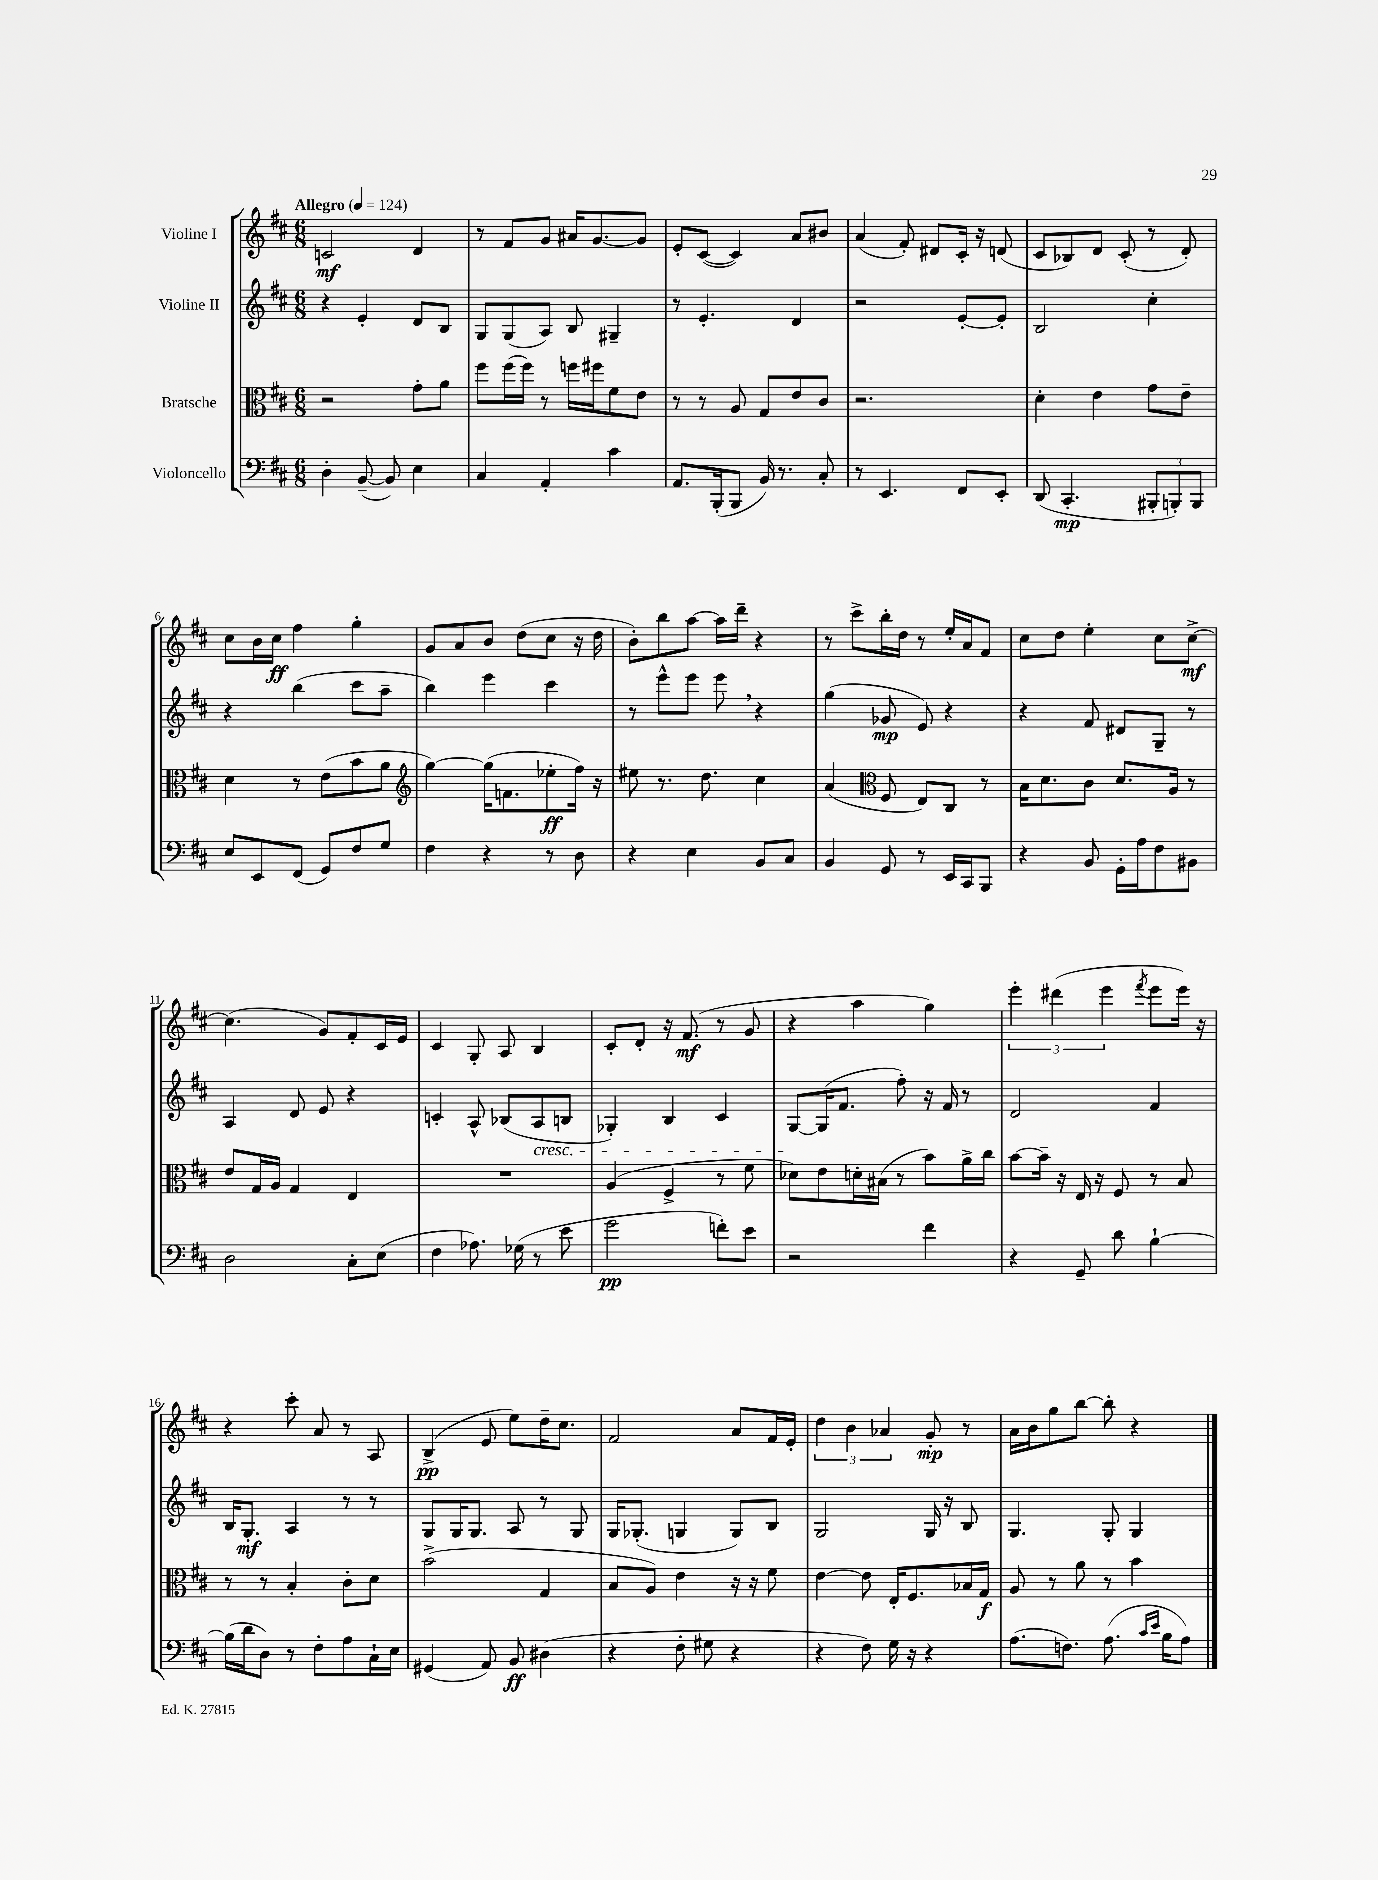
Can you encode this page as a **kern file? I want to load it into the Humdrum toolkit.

**kern	**dynam	**kern	**dynam	**kern	**dynam	**kern	**dynam
*part4	*part4	*part3	*part3	*part2	*part2	*part1	*part1
*staff4	*staff4	*staff3	*staff3	*staff2	*staff2	*staff1	*staff1
*I"Violoncello	*	*I"Bratsche	*	*I"Violine II	*	*I"Violine I	*
*clefF4	*	*clefC3	*	*clefG2	*	*clefG2	*
*k[f#c#]	*	*k[f#c#]	*	*k[f#c#]	*	*k[f#c#]	*
*M6/8	*	*M6/8	*	*M6/8	*	*M6/8	*
*MM124	*	*MM124	*	*MM124	*	*MM124	*
=1	=1	=1	=1	=1	=1	=1	=1
!	!	!	!	!	!	!LO:TX:a:B:t=Allegro	!
4D'\	.	2r	.	4r	.	2cn/	mf
([8BB~/	.	.	.	4e'/	.	.	.
8BB/])	.	.	.	.	.	.	.
4E\	.	8g'\L	.	8d/L	.	4d/	.
.	.	8a\J	.	8B/J	.	.	.
=2	=2	=2	=2	=2	=2	=2	=2
4C#/	.	8ff#\L	.	8G/L	.	8r	.
.	.	(16ff#\L	.	(8G/	.	8f#/L	.
.	.	16ff#\JJ)	.	.	.	.	.
4AA'/	.	8r	.	8A/J)	.	8g/J	.
.	.	16ffn\LL	.	8B/	.	16a#X/KL	.
.	.	16ff#X\J	.	.	.	[8.g/	.
4c#\	.	8f#\	.	4G#X~/	.	.	.
.	.	8e\J	.	.	.	8g/J]	.
=3	=3	=3	=3	=3	=3	=3	=3
8.AA/L	.	8r	.	8r	.	8e'/L	.
.	.	8r	.	4.e'/	.	([8c#/J	.
(16BBB'/k	.	.	.	.	.	.	.
8BBB/J	.	8A/	.	.	.	4c#/])	.
16BB/)	.	8G/L	.	.	.	.	.
8.r	.	.	.	.	.	.	.
.	.	8e/	.	4d/	.	8a/L	.
8C#'/	.	8c#/J	.	.	.	8b#X/J	.
=4	=4	=4	=4	=4	=4	=4	=4
8r	.	2.r	.	2r	.	(4a/	.
4.EE/	.	.	.	.	.	.	.
.	.	.	.	.	.	8f#'/)	.
.	.	.	.	.	.	8d#X/L	.
8FF#/L	.	.	.	[8e'/L	.	16c#'/Jk	.
.	.	.	.	.	.	16r	.
8EE'/J	.	.	.	8e'/J]	.	(8dn/	.
=5	=5	=5	=5	=5	=5	=5	=5
(8DD/	.	4d'\	.	2B/	.	8c#/L	.
4.CC#'/	mp	.	.	.	.	8B-X/)	.
.	.	4e\	.	.	.	8d/J	.
.	.	.	.	.	.	(8c#'/	.
12BBB#X'/L	.	8g\L	.	4cc#'\	.	8r	.
12BBBn'/)	.	.	.	.	.	.	.
.	.	8e~\J	.	.	.	8d'/)	.
12BBB/J	.	.	.	.	.	.	.
!!LO:LB:g=z
=6	=6	=6	=6	=6	=6	=6	=6
8E/L	.	4d\	.	4r	.	8cc#\L	.
8EE/	.	.	.	.	.	16b\L	.
.	.	.	.	.	.	16cc#\JJ	ff
(8FF#/J	.	8r	.	(4bb\	.	4ff#\	.
8GG/L)	.	(8e\L	.	.	.	.	.
8F#/	.	8b\	.	8ccc#\L	.	4gg'\	.
8G/J	.	8a\J	.	8aa~\J	.	.	.
=7	=7	=7	=7	=7	=7	=7	=7
*	*	*clefG2	*	*	*	*	*
4F#\	.	[4gg\)	.	4bb\)	.	8g/L	.
.	.	.	.	.	.	8a/	.
4r	.	(16gg\KL]	.	4eee\	.	8b/J	.
.	.	8.fn\	.	.	.	.	.
.	.	.	.	.	.	(8dd\L	.
8r	.	8ee-X'\	ff	4ccc#\	.	8cc#\J	.
8D\	.	16ff#\Jk)	.	.	.	16r	.
.	.	16r	.	.	.	16dd\	.
=8	=8	=8	=8	=8	=8	=8	=8
4r	.	8ee#X\	.	8r	.	8b'\L)	.
.	.	8.r	.	8eee^^\L	.	8bb\	.
4E\	.	.	.	8eee\J	.	[8aa\J	.
.	.	8.dd\	.	.	.	.	.
.	.	.	.	8eee,\	.	16aa\LL]	.
.	.	.	.	.	.	16ddd~\JJ	.
8BB/L	.	4cc#\	.	4r	.	4r	.
8C#/J	.	.	.	.	.	.	.
=9	=9	=9	=9	=9	=9	=9	=9
4BB/	.	(4a/	.	(4gg\	.	8r	.
.	.	.	.	.	.	8ccc#^\L	.
*	*	*clefC3	*	*	*	*	*
8GG/	.	8F#/	.	8g-X/	mp	16bb'\L	.
.	.	.	.	.	.	16dd\JJ	.
8r	.	8E/L)	.	8e/)	.	8r	.
16EE/LL	.	8C#/J	.	4r	.	16ee'/LL	.
16CC#/J	.	.	.	.	.	16a/J	.
8BBB/J	.	8r	.	.	.	8f#/J	.
=10	=10	=10	=10	=10	=10	=10	=10
4r	.	16B\KL	.	4r	.	8cc#\L	.
.	.	8.d\	.	.	.	.	.
.	.	.	.	.	.	8dd\J	.
8BB/	.	8c#\J	.	8f#/	.	4ee'\	.
16GG'\LL	.	8.d/L	.	8d#X/L	.	.	.
16A\J	.	.	.	.	.	.	.
8F#\	.	.	.	8G~/J	.	8cc#\L	.
.	.	16A/Jk	.	.	.	.	.
8BB#X\J	.	8r	.	8r	.	[8cc#^\J	mf
!!LO:LB:g=z
=11	=11	=11	=11	=11	=11	=11	=11
2D\	.	8e/L	.	4A/	.	(4.cc#\]	.
.	.	16G/L	.	.	.	.	.
.	.	16A/JJ	.	.	.	.	.
.	.	4G/	.	8d/	.	.	.
.	.	.	.	8e/	.	8g/L)	.
8C#'\L	.	4E/	.	4r	.	8f#'/	.
(8E\J	.	.	.	.	.	16c#/L	.
.	.	.	.	.	.	16e/JJ	.
=12	=12	=12	=12	=12	=12	=12	=12
4F#\	.	2.r	.	4cn'/	.	4c#/	.
8.A-X\)	.	.	.	8A^^/	.	8G'/	.
.	.	.	.	(8B-X/L	.	8A/	.
(16G-X\	.	.	.	.	.	.	.
!	!	!	!	!LO:TX:b:i:t=cresc.	!	!	!
8r	.	.	.	8A/	.	4B/	.
8e\	.	.	.	8Bn/J	.	.	.
=13	=13	=13	=13	=13	=13	=13	=13
2g\	pp	(4A/	.	4G-X'/)	.	8c#'/L	.
.	.	.	.	.	.	8d'/J	.
.	.	4F#^/	.	4B/	.	16r	.
.	.	.	.	.	.	(8.f#/	mf
8fn'\L)	.	8r	.	4c#/	.	8r	.
8e\J	.	8f#\	.	.	.	8g/	.
=14	=14	=14	=14	=14	=14	=14	=14
2r	.	8d-X\L)	.	[8G/L	.	4r	.
.	.	8e\	.	(16G/K]	.	.	.
.	.	.	.	8.f#/J	.	.	.
.	.	16dn'\L	.	.	.	4aa\	.
.	.	(16B#X\JJ	.	.	.	.	.
.	.	8r	.	8ff#'\)	.	.	.
4f#\	.	8b\L)	.	16r	.	4gg\)	.
.	.	.	.	16f#/	.	.	.
.	.	16a^\L	.	8r	.	.	.
.	.	16cc#\JJ	.	.	.	.	.
=15	=15	=15	=15	=15	=15	=15	=15
4r	.	[8b\L	.	2d/	.	6eee'\	.
.	.	16b~\Jk]	.	.	.	.	.
.	.	.	.	.	.	(6ddd#X\	.
.	.	16r	.	.	.	.	.
8GG~/	.	16E/	.	.	.	.	.
.	.	16r	.	.	.	.	.
.	.	.	.	.	.	6eee\	.
8d\	.	8F#/	.	.	.	.	.
.	.	.	.	.	.	8qfff#/	.
[4B`\	.	8r	.	4f#/	.	8eee\L	.
.	.	8B/	.	.	.	16eee\Jk)	.
.	.	.	.	.	.	16r	.
!!LO:LB:g=z
=16	=16	=16	=16	=16	=16	=16	=16
(16B\LL]	.	8r	.	16B/KL	.	4r	.
16d\J	.	.	.	8.G'/J	mf	.	.
8D\J)	.	8r	.	.	.	.	.
8r	.	4B'/	.	4A/	.	8ccc#'\	.
8F#'\L	.	.	.	.	.	8a/	.
8A\	.	8c#'\L	.	8r	.	8r	.
16C#`\L	.	8d\J	.	8r	.	8A/	.
16E\JJ	.	.	.	.	.	.	.
=17	=17	=17	=17	=17	=17	=17	=17
(4GG#X/	.	(2b^\	.	8G/L	.	(4B^/	pp
.	.	.	.	16G/K	.	.	.
.	.	.	.	8.G/J	.	.	.
8AA/)	.	.	.	.	.	8e/	.
8BB/	ff	.	.	8A/	.	8ee\L)	.
(4D#X\	.	4G/	.	8r	.	16dd~\K	.
.	.	.	.	.	.	8.cc#\J	.
.	.	.	.	8G/	.	.	.
=18	=18	=18	=18	=18	=18	=18	=18
4r	.	8B/L	.	16G/KL	.	2f#/	.
.	.	.	.	(8.G-X'/J	.	.	.
.	.	8A/J)	.	.	.	.	.
8F#'\	.	4e\	.	4Gn/	.	.	.
8G#X\	.	.	.	.	.	.	.
4r	.	16r	.	8G/L)	.	8a/L	.
.	.	16r	.	.	.	.	.
.	.	8f#\	.	8B/J	.	16f#/L	.
.	.	.	.	.	.	16e'/JJ	.
=19	=19	=19	=19	=19	=19	=19	=19
4r	.	[4e\	.	2G/	.	6dd\	.
.	.	.	.	.	.	6b\	.
8F#\)	.	8e\]	.	.	.	.	.
.	.	.	.	.	.	6a-X/	.
16G\	.	16E'/KL	.	.	.	.	.
16r	.	8.F#/	.	.	.	.	.
4r	.	.	.	16G/	.	8g'/	mp
.	.	.	.	16r	.	.	.
.	.	16B-X/L	.	8B/	.	8r	.
.	.	16G/JJ	f	.	.	.	.
=20	=20	=20	=20	=20	=20	=20	=20
(8.A\L	.	8A/	.	4.G/	.	16a\LL	.
.	.	.	.	.	.	16b\J	.
.	.	8r	.	.	.	8gg\	.
8.Fn\J)	.	.	.	.	.	.	.
.	.	8a\	.	.	.	[8bb\J	.
(8.A\	.	8r	.	8G'/	.	8bb'\]	.
.	.	4b\	.	4G/	.	4r	.
16qqc#/LL	.	.	.	.	.	.	.
16qqe/JJ	.	.	.	.	.	.	.
16B\KL	.	.	.	.	.	.	.
8A\J)	.	.	.	.	.	.	.
==	==	==	==	==	==	==	==
*-	*-	*-	*-	*-	*-	*-	*-
